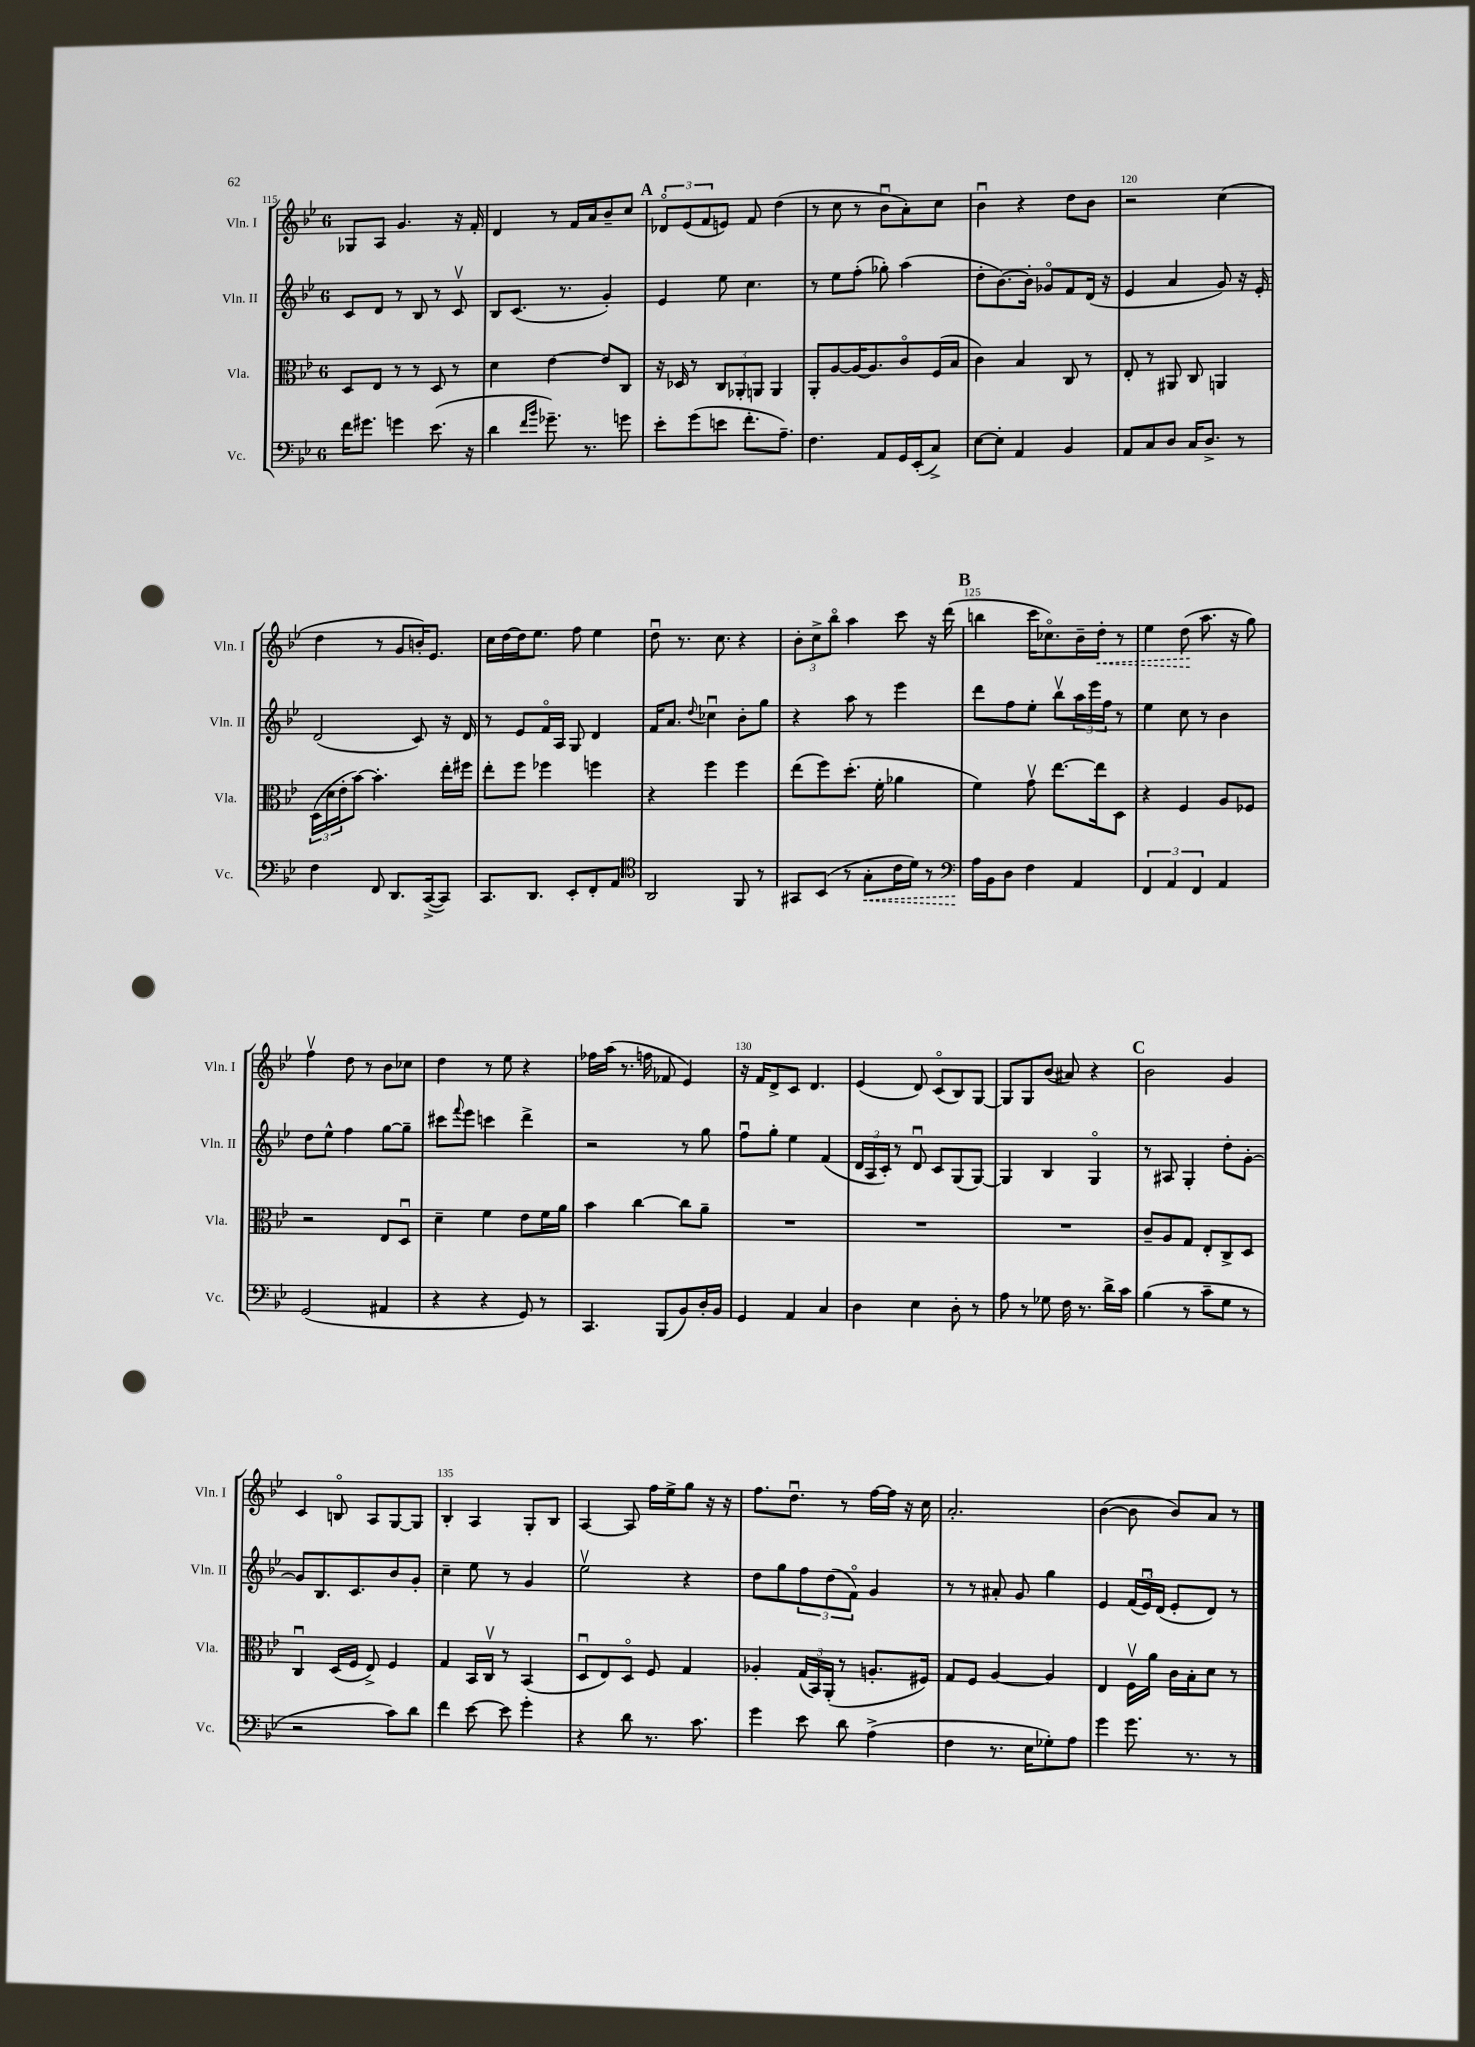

**kern	**kern	**kern	**kern
*staff4	*staff3	*staff2	*staff1
*clefF4	*clefC3	*clefG2	*clefG2
*k[b-e-]	*k[b-e-]	*k[b-e-]	*k[b-e-]
*M6/8	*M6/8	*M6/8	*M6/8
16f	8D	8c	8G-
8.g#	.	.	.
.	8E-	8d	8A
4g	8r	8r	4.g
.	8r	8B-	.
(8.e-	8D	8r	.
.	8r	8cv	16r
16r	.	.	16f'
=	=	=	=
4d	4d	8B-	4d
.	.	(8.c	.
16qqf	.	.	.
16qqb-	.	.	.
8.g-~)	[4e-	.	8r
.	.	8.r	.
.	.	.	16f
8.r	.	.	16a
.	8e-]	4g')	8b-~
8g	8C	.	8cc
=	=	=	=
8e-'	16r	4e-	12d-o
.	16D-	.	.
.	.	.	(12e-
(8g	8r	.	.
.	.	.	12f
8e	12C	8ee-	8e)
.	12AA-'	.	.
8.f'	.	4.cc	8f
.	12AA	.	.
.	4AA	.	(4dd
8.A~)	.	.	.
=	=	=	=
4.F	8AA'	8r	8r
.	[8A	8ee-	8cc
.	16A_	(8ff'	8r
.	8.A]	.	.
8AA	.	8gg-')	8b-u
16GG	8co	(4aa	8a')
(16EE-'	.	.	.
8C^)	(16F	.	8cc
.	16B-	.	.
=	=	=	=
[8E-	4c)	8dd'	4b-u
8E-']	.	[8.b-)	.
4AA	4B-	.	4r
.	.	16b-']	.
.	.	8g-o	.
4BB-	8C	8f	8dd
.	8r	(16d	8b-
.	.	16r	.
=	=	=	=
8AA	8E-'	4e-	2r
8C	8r	.	.
8D	8AA#	4a	.
16C	8C	.	.
8.D^	.	.	.
.	4AA	8g)	(4cc
8r	.	16r	.
.	.	16e-'	.
=	=	=	=
4F	(24D	(2d	4dd
.	24d	.	.
.	24e-'	.	.
.	[8b-)	.	.
8FF	4.b-']	.	8r
8.DD	.	.	8g
.	.	8c)	16b')
([16CC^	.	.	8.e-
8CC])	16ee-'	16r	.
.	16ff#	16d	.
=	=	=	=
8.CC	8ee-'	8r	16cc
.	.	.	[16dd
.	8ff	8e-	16dd]
8.DD	.	.	8.ee-
.	4ff-	16fo	.
.	.	16A	.
8EE-'	.	8G	8ff
8FF'	4ff	4d	4ee-
8AA	.	.	.
=	=	=	=
*clefC4	*	*	*
2AA	4r	16f	8ddu
.	.	8.a	.
.	.	.	8.r
.	.	8qqdd	.
.	4ff	4cc-u	.
.	.	.	8.cc
8FF	4ff	8b-'	4r
8r	.	8gg	.
=	=	=	=
8GG#	(8ee-	4r	12b-'
.	.	.	12cc^
(8BB-	8ff)	.	.
.	.	.	12bb-o
8r	(8.dd'	8aa	4aa
8G'	.	8r	.
.	16f'	.	.
16c	4a-	4eee-	8ccc
16d)	.	.	.
8r	.	.	16r
.	.	.	(16ddd
=	=	=	=
*clefF4	*	*	*
16A	4f)	8ddd	4bb
16BB-	.	.	.
8D	.	8ff	.
4F	8gv	8ee-'	16ccc
.	.	.	8.cc-o)
.	[8.ee-	8bb-v	.
4AA	.	24aa	16b-~
.	.	24eee-	.
.	16ee-]	.	16dd'
.	.	24ff	.
.	8D	8r	8r
=	=	=	=
6FF	4r	4ee-	4ee-
6AA	.	.	.
.	4F	8cc	(8dd
6FF	.	.	.
.	.	8r	8.aa
4AA	8A	4b-	.
.	.	.	16r
.	8F-	.	8gg)
=	=	=	=
(2GG	2r	8dd	4ffv
.	.	8ee-^^	.
.	.	4ff	8dd
.	.	.	8r
4AA#	8E-	[8gg	8b-
.	8Du	8gg~]	8cc-
=	=	=	=
4r	4d~	8ccc#	4dd
.	.	8qqfff	.
.	.	8eee-	.
4r	4f	4ccc	8r
.	.	.	8ee-
8GG)	8e-	4ddd^	4r
8r	16f	.	.
.	16a	.	.
=	=	=	=
4.CC	4b-	2r	16ff-
.	.	.	(16aa
.	.	.	8.r
.	[4cc	.	.
.	.	.	16ff
(8BBB-	.	.	8f-
8BB-)	8cc]	8r	4e-)
16D'	8a~	8gg	.
16BB-	.	.	.
=	=	=	=
4GG	2.r	8ffu	16r
.	.	.	16f
.	.	8gg'	8d^
4AA	.	4ee-	8c
.	.	.	4.d
4C	.	(4f	.
=	=	=	=
4D	2.r	24d	(4e-
.	.	24A	.
.	.	24c')	.
.	.	8r	.
4E-	.	8du	8d)
.	.	8c	(8co
8D'	.	(8G	8B-)
8r	.	[8G)	[8G
=	=	=	=
8A	2.r	4G]	8G]
8r	.	.	8G
8G-	.	4B-	(8b-
16F	.	.	8a#)
8.r	.	.	.
.	.	4Go	4r
16d^	.	.	.
16c	.	.	.
=	=	=	=
(4B-	8c~	8r	2b-
.	8A	8A#	.
8r	8G	4G'	.
8c~	8E-'	.	.
8G	8C^	8dd'	4g
8r	8D	[8g'	.
=	=	=	=
2r	4Cu	8g]	4c
.	.	8.B-	.
.	(16D	.	8Bo
.	16F	8.c	.
.	8E-^)	.	8A
8c)	4F	8b-	[8G
8d	.	8g'	8G]
=	=	=	=
4f	4G	4cc~	4B-'
[8e-	16BB-	8ee-	4A
.	16Cv	.	.
8e-]	8r	8r	.
4g'	(4BB-	4g	8G'
.	.	.	8B-
=	=	=	=
4r	8Du	2ee-v	[4A
.	8E-)	.	.
8d	8Do	.	8A]
8.r	8F	.	16ff
.	.	.	16ee-^
.	4G	4r	8gg
8.c	.	.	.
.	.	.	16r
.	.	.	16r
=	=	=	=
4g	4A-'	8dd	8.ff
.	.	8gg	.
.	.	.	8.ddu
8e-	(24G	12ff	.
.	24BB-)	.	.
.	(24AA'	(12dd	.
8d	8r	.	8r
.	.	12fo)	.
(4A^	8.A'	4g	[16ff
.	.	.	16ff]
.	.	.	16r
.	16F#)	.	16cc
=	=	=	=
4F	8G	8r	2.a'
.	8F	8r	.
8.r	[4A	8a#'	.
.	.	8g	.
16E-	.	.	.
8G-')	4A]	4gg	.
8A	.	.	.
=	=	=	=
4g	4E-	4e-	([4b-
8.g	16Fv	(24f	8b-]
.	.	24e-u)	.
.	16a	.	.
.	.	(24d	.
.	16c	8e-'	8b-)
8.r	16B-'	.	.
.	8d	8d)	8a
8r	8r	8r	8r
==	==	==	==
*-	*-	*-	*-
